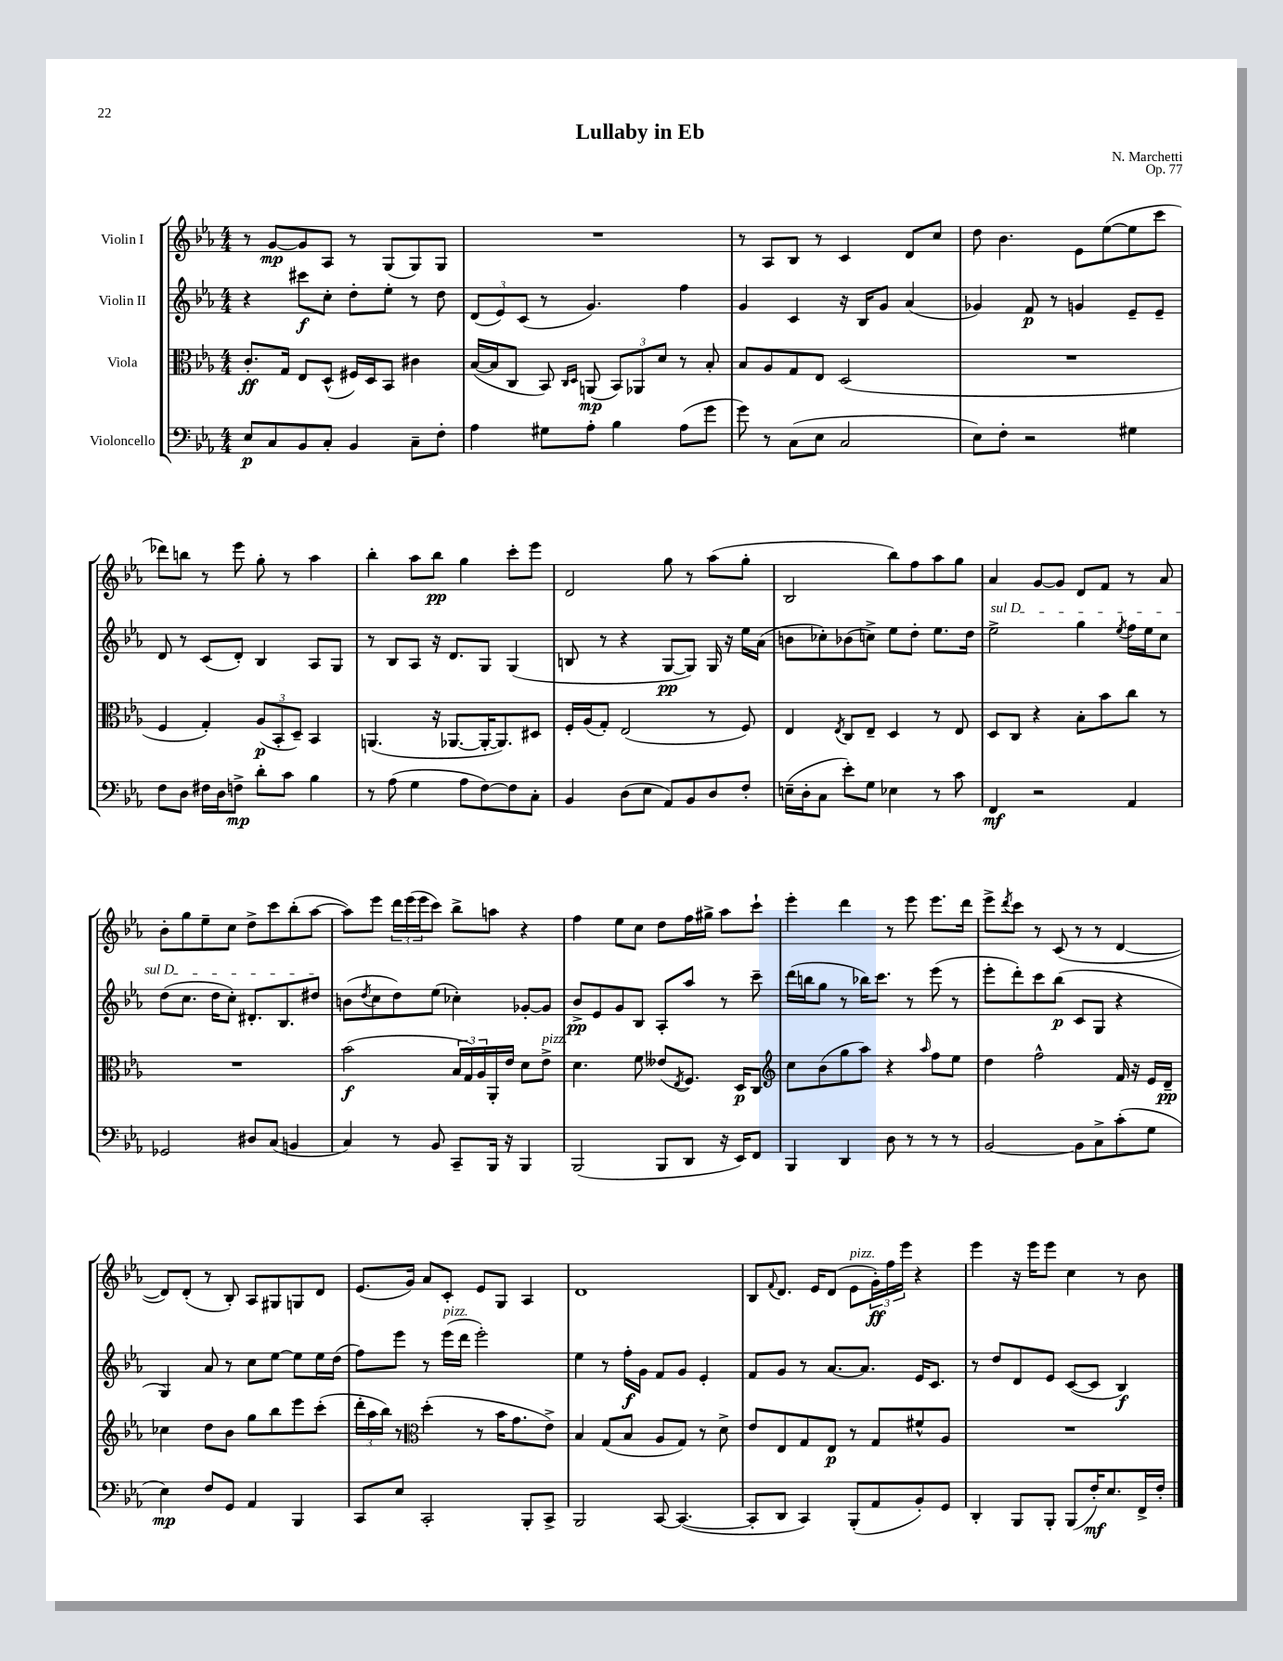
\header { title = "Lullaby in Eb" composer = "N. Marchetti" opus = "Op. 77" }
<<
\new StaffGroup <<
\new Staff = "s0" \with { instrumentName = "Violin I" } {
    \clef treble \key ees \major \numericTimeSignature \time 4/4
    r8 g'8~\mp g'8 aes8 r8 g8( g8) g8 |
    R1 |
    r8 aes8 bes8 r8 c'4 d'8 c''8 |
    d''8 bes'4. ees'8 ees''8~( ees''8 c'''8 |
    des'''8) b''8 r8 ees'''8 g''8-. r8 aes''4 |
    bes''4-. aes''8 bes''8\pp g''4 c'''8-. ees'''8 |
    d'2 g''8 r8 aes''8( g''8-. |
    bes2 bes''8) f''8 aes''8 g''8 |
    aes'4 g'8~ g'8 d'8 f'8 r8 aes'8 |
    bes'8-. g''8 ees''8-- c''8 d''8-> c'''8 bes''8-.( aes''8~ |
    aes''8) ees'''8 \tuplet 3/2 { d'''16 ees'''16( ees'''16 } c'''8) bes''8-> a''8 r4 |
    f''4 ees''8 c''8 d''8 f''16 gis''16-> aes''8 c'''8-! |
    ees'''4-. d'''4 r8 ees'''8 ees'''8. d'''16 |
    ees'''8-> \acciaccatura { d'''8 } c'''8 r8 c'8( r8 r8 d'4~ |
    d'8) d'8-.( r8 bes8-.) aes8 gis8 g8 d'8 |
    ees'8.( g'16) aes'8 c'8-. ees'8 g8 aes4 |
    d'1 |
    bes8 \appoggiatura { f'8 } d'8. ees'16 d'8( ees'8^\markup { \italic "pizz." } \tuplet 3/2 { g'16-.\ff) f''16 ees'''16 } r4 |
    ees'''4 r16 ees'''16 ees'''8 c''4 r8 bes'8 \bar "|." |
}
\new Staff = "s1" \with { instrumentName = "Violin II" } {
    \clef treble \key ees \major \numericTimeSignature \time 4/4
    r4 cis'''8\f c''8-. d''8-. ees''8-. r8 d''8 |
    \tuplet 3/2 { d'8( ees'8) c'8( } r8 g'4.) f''4 |
    g'4 c'4 r16 bes16 g'8 aes'4( |
    ges'4) f'8\p r8 g'4 ees'8-- ees'8-- |
    d'8 r8 c'8( d'8-.) bes4 aes8 g8 |
    r8 bes8 aes8 r16 d'8. g8 g4( |
    b8 r8 r4 g8~\pp g8) g16 r16 ees''16 aes'16( |
    b'8 ces''8-.) bes'8( c''8->) ees''8 d''8-. ees''8. d''16 |
    \once \override TextSpanner.bound-details.left.text = \markup { \italic "sul D" } ees''2->\startTextSpan g''4 \acciaccatura { ees''8 } f''16 ees''16 c''8 |
    d''8( c''8. d''16 c''8-.) dis'8.-. bes8. dis''8\stopTextSpan |
    b'8( \acciaccatura { d''8 } c''8 d''8) ees''8( ces''4-.) ges'8~-. ges'8 |
    bes'8->\pp ees'8 g'8 bes8 aes8-. aes''8 r8 c'''8-- |
    d'''16( b''16 g''8 r8 bes''16) c'''8. r8 ees'''8( r8 |
    ees'''8-. d'''8-.) c'''8 bes''8\p( c'8 g8 r4 |
    g4) aes'8 r8 c''8 ees''8~ ees''8 ees''16 d''16( |
    f''8) ees'''8 r8 ees'''16^\markup { \italic "pizz." }( d'''16 ees'''2-.) |
    ees''4 r8 f''16-.\f g'16 f'8 g'8 ees'4-. |
    f'8 g'8 r8 aes'8.~ aes'8. ees'16 c'8. |
    r8 d''8 d'8 ees'8 c'8~( c'8 bes4\f) \bar "|." |
}
\new Staff = "s2" \with { instrumentName = "Viola" } {
    \clef alto \key ees \major \numericTimeSignature \time 4/4
    c'8.-.\ff g16 ees8 d8-^( fis16) d16 bes,8 cis'4 |
    bes16~( bes16 c8 bes,8) \grace { c16 d16 } a,8\mp( \tuplet 3/2 { bes,8) aes,8 d'8 } r8 bes8-. |
    bes8 aes8 g8 ees8 d2( |
    R1 |
    f4 g4-.) \tuplet 3/2 { aes8\p( bes,8-. d8--) } bes,4 |
    a,4.( r16 aes,8.~ aes,16~-. aes,8.) dis8 |
    f16-. aes16( g8-.) ees2( r8 f8) |
    ees4 \acciaccatura { ees8 } c8 ees8-- d4 r8 ees8 |
    d8 c8 r4 bes8-. bes'8 c''8 r8 |
    R1 |
    bes'2\f( \tuplet 3/2 { bes16 g16) aes16 } aes,16-. ees'16 d'8 ees'8->^\markup { \italic "pizz." } |
    d'4. f'8 eeses'8( \acciaccatura { ees8 } f8.) d16\p c8 |
    \clef treble c''8 bes'8( g''8 aes''8) r4 \grace { aes''16 } f''8 ees''8 |
    d''4 f''2-^ f'16 r16 ees'16 d'16--\pp |
    ces''4 d''8 bes'8 g''8 bes''8 ees'''8 c'''8-.( |
    \tuplet 3/2 { d'''16-. aes''16 bes''16) } r8 \clef alto d''4-.( r8 bes'16 g'8. ees'8->) |
    bes4 g8( bes8 aes8 g8) r8 d'8-> |
    ees'8 ees8 g8 ees8\p r8 g8 fis'8-^ aes8 |
    R1 \bar "|." |
}
\new Staff = "s3" \with { instrumentName = "Violoncello" } {
    \clef bass \key ees \major \numericTimeSignature \time 4/4
    ees8\p c8 bes,8 c8-. bes,4 c8-- f8-. |
    aes4 gis8 aes8-. bes4 aes8( g'8 |
    g'8) r8 c8( ees8 c2 |
    ees8) f8-. r2 gis4 |
    f8 d8 fis16 d16 f8->\mp d'8-. c'8 bes4 |
    r8 aes8( g4 aes8 f8~) f8 c8-. |
    bes,4 d8( ees8 aes,8) bes,8 d8 f8-. |
    e16--( d16-. c8 ees'8-.) g8 ees4 r8 c'8 |
    f,4\mf r2 aes,4 |
    ges,2 dis8 c8( b,4 |
    c4) r8 bes,8 c,8-- bes,,16 r16 bes,,4 |
    bes,,2( bes,,8 d,8 r16 ees,16) f,8 |
    bes,,4 d,4 d8 r8 r8 r8 |
    bes,2~ bes,8 c8-> c'8-.( g8 |
    ees4\mp) f8 g,8 aes,4 bes,,4 |
    c,8 ees8 c,2-. bes,,8-. c,8-> |
    bes,,2 c,8~ c,4.~( |
    c,8-. d,8 c,4) bes,,8-.( aes,8 bes,8-.) g,8 |
    d,4-. bes,,8 bes,,8-. bes,,8( f16-.\mf) ees8. f,16-> f16-. \bar "|." |
}
>>
>>
\layout { \context { \Score \remove "Bar_number_engraver" } }
